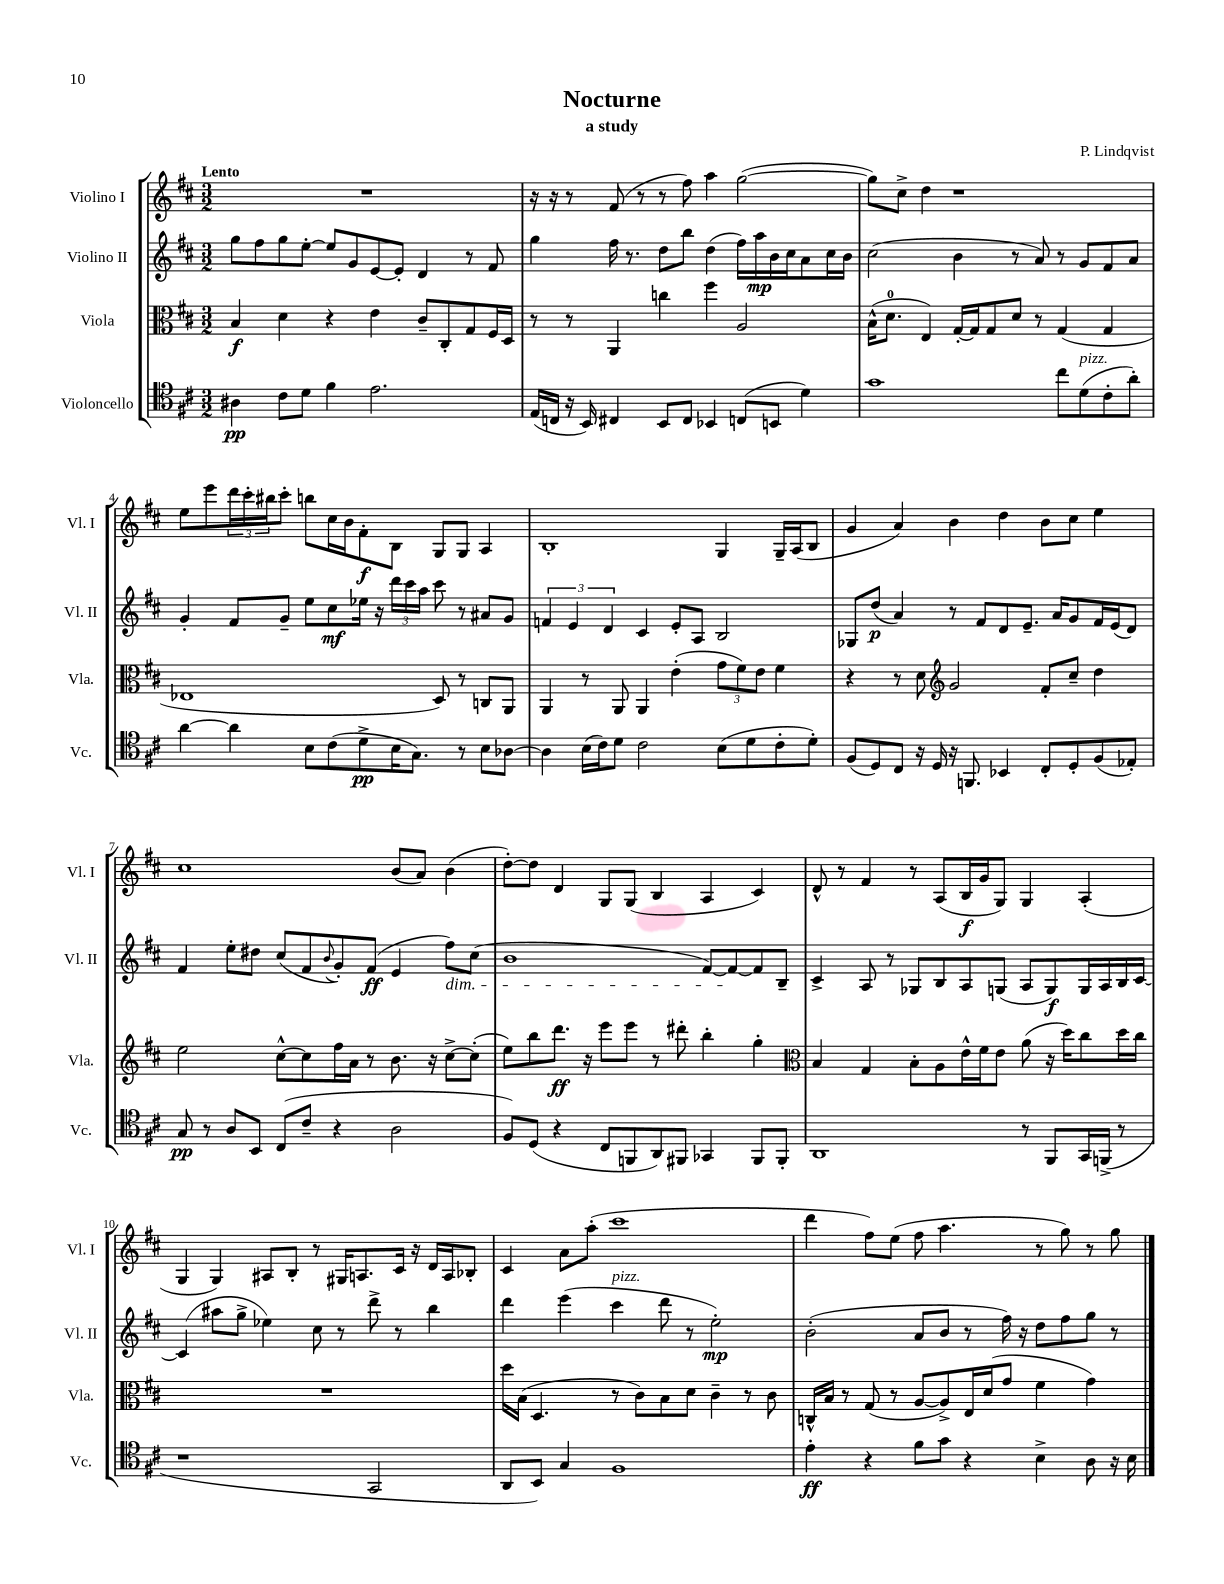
\header { title = "Nocturne" composer = "P. Lindqvist" subtitle = "a study" }
<<
\new StaffGroup <<
\new Staff = "s0" \with { instrumentName = "Violino I" shortInstrumentName = "Vl. I" } {
    \clef treble \key d \major \numericTimeSignature \time 3/2 \tempo "Lento"
    R1. |
    r16 r16 r8 fis'8( r8 r8 fis''8) a''4 g''2~( |
    g''8) cis''8-> d''4 r1 |
    e''8 e'''8 \tuplet 3/2 { d'''16 cis'''16-. bis''16 } cis'''8-. b''8 cis''16 b'16 fis'8-.\f b8 g8 g8 a4 |
    b1-. g4 g16-- a16( b8 |
    g'4 a'4) b'4 d''4 b'8 cis''8 e''4 |
    cis''1 b'8( a'8) b'4( |
    d''8~-.) d''8 d'4 g8 g8( b4 a4 cis'4) |
    d'8-^ r8 fis'4 r8 a8( b16\f g'16 g8) g4 a4-.( |
    g4 g4) ais8 b8-. r8 gis16 a8. cis'16 r16 d'16 a16 bes8-. |
    cis'4 a'8 a''8-.( cis'''1 |
    d'''4 fis''8) e''8( fis''8 a''4. r8 g''8) r8 g''8 \bar "|." |
}
\new Staff = "s1" \with { instrumentName = "Violino II" shortInstrumentName = "Vl. II" } {
    \clef treble \key d \major \numericTimeSignature \time 3/2
    g''8 fis''8 g''8 e''8~-. e''8 g'8 e'8~ e'8-. d'4 r8 fis'8 |
    g''4 fis''16 r8. d''8 b''8 d''4( fis''16) a''16\mp b'16 cis''16 a'8 cis''16 b'16 |
    cis''2( b'4 r8 a'8) r8 g'8 fis'8 a'8 |
    g'4-. fis'8 g'8-- e''8 cis''8\mf ees''16 r16 \tuplet 3/2 { d'''16 cis'''16 a''16 } cis'''8 r8 ais'8 g'8 |
    \tuplet 3/2 { f'4 e'4 d'4 } cis'4 e'8-. a8 b2 |
    ges8 d''8\p( a'4) r8 fis'8 d'8 e'8.-- a'16 g'8 fis'16 e'16( d'8) |
    fis'4 e''8-. dis''8 cis''8( fis'8 \appoggiatura { b'8 } g'8-.) fis'8\ff( e'4 fis''8\dim) cis''8( |
    b'1 fis'8~) fis'8~\! fis'8 b8-- |
    cis'4-> a8 r8 ges8 b8 a8 g8( a8 g8\f) g16 a16 b16 cis'16~ |
    cis'4( ais''8 g''8-> ees''4) cis''8 r8 d'''8-> r8 b''4 |
    d'''4 e'''4( cis'''4^\markup { \italic "pizz." } d'''8 r8 e''2-.\mp) |
    b'2-.( a'8 b'8 r8 fis''16) r16 d''8 fis''8 g''8 r8 \bar "|." |
}
\new Staff = "s2" \with { instrumentName = "Viola" shortInstrumentName = "Vla." } {
    \clef alto \key d \major \numericTimeSignature \time 3/2
    b4\f d'4 r4 e'4 cis'8-- cis8-. g8 fis16 d16 |
    r8 r8 a,4 c''4 fis''4 a2 |
    b16-^( d'8.-0 e4) g16~-. g16 g8 d'8 r8 g4( g4 |
    ees1 d8) r8 c8 a,8 |
    a,4 r8 a,8 a,4 e'4-.( \tuplet 3/2 { g'8 fis'8) e'8 } fis'4 |
    r4 r8 d'8 \clef treble g'2 fis'8-. cis''8-- d''4 |
    e''2 cis''8~-^ cis''8 fis''16 a'16 r8 b'8. r16 cis''8~-> cis''8-.( |
    e''8) b''8 d'''8.\ff r16 e'''8 e'''8 r8 dis'''8-. b''4-. g''4-. |
    \clef alto b4 g4 b8-. a8 e'16-^ fis'16 e'8 a'8( r16 d''16) cis''8 d''16 cis''16 |
    R1. |
    d''16 b16( d4. r8 cis'8) b8 d'8 cis'4-- r8 cis'8 |
    c16-^ b16 r8 g8( r8 a8~ a8->) e16 d'16( g'8 fis'4 g'4) \bar "|." |
}
\new Staff = "s3" \with { instrumentName = "Violoncello" shortInstrumentName = "Vc." } {
    \clef tenor \key d \major \numericTimeSignature \time 3/2
    ais4\pp cis'8 d'8 fis'4 e'2. |
    e16( c16 r16 b,16) cis4 b,8 cis8 bes,4 c8( b,8 d'4) |
    g'1 cis''8 d'8^\markup { \italic "pizz." }( cis'8-. a'8-.) |
    a'4~ a'4 b8 cis'8( d'8->\pp b16 g8.) r8 b8 aes8~ |
    aes4 b16( cis'16) d'8 cis'2 b8( d'8 cis'8-. d'8-.) |
    fis8( d8) cis8 r16 d16 r16 f,8. bes,4 cis8-. d8-. fis8( ees8-.) |
    g8\pp r8 a8 b,8 cis8( cis'8-- r4 a2 |
    fis8) d8( r4 cis8 f,8 a,8) fis,8 ges,4 fis,8 fis,8-. |
    a,1 r8 fis,8 g,16 f,16->( r8 |
    r1 g,2 |
    a,8 b,8) g4 fis1 |
    e'4-.\ff r4 fis'8 g'8 r4 b4-> a8 r16 b16 \bar "|." |
}
>>
>>
